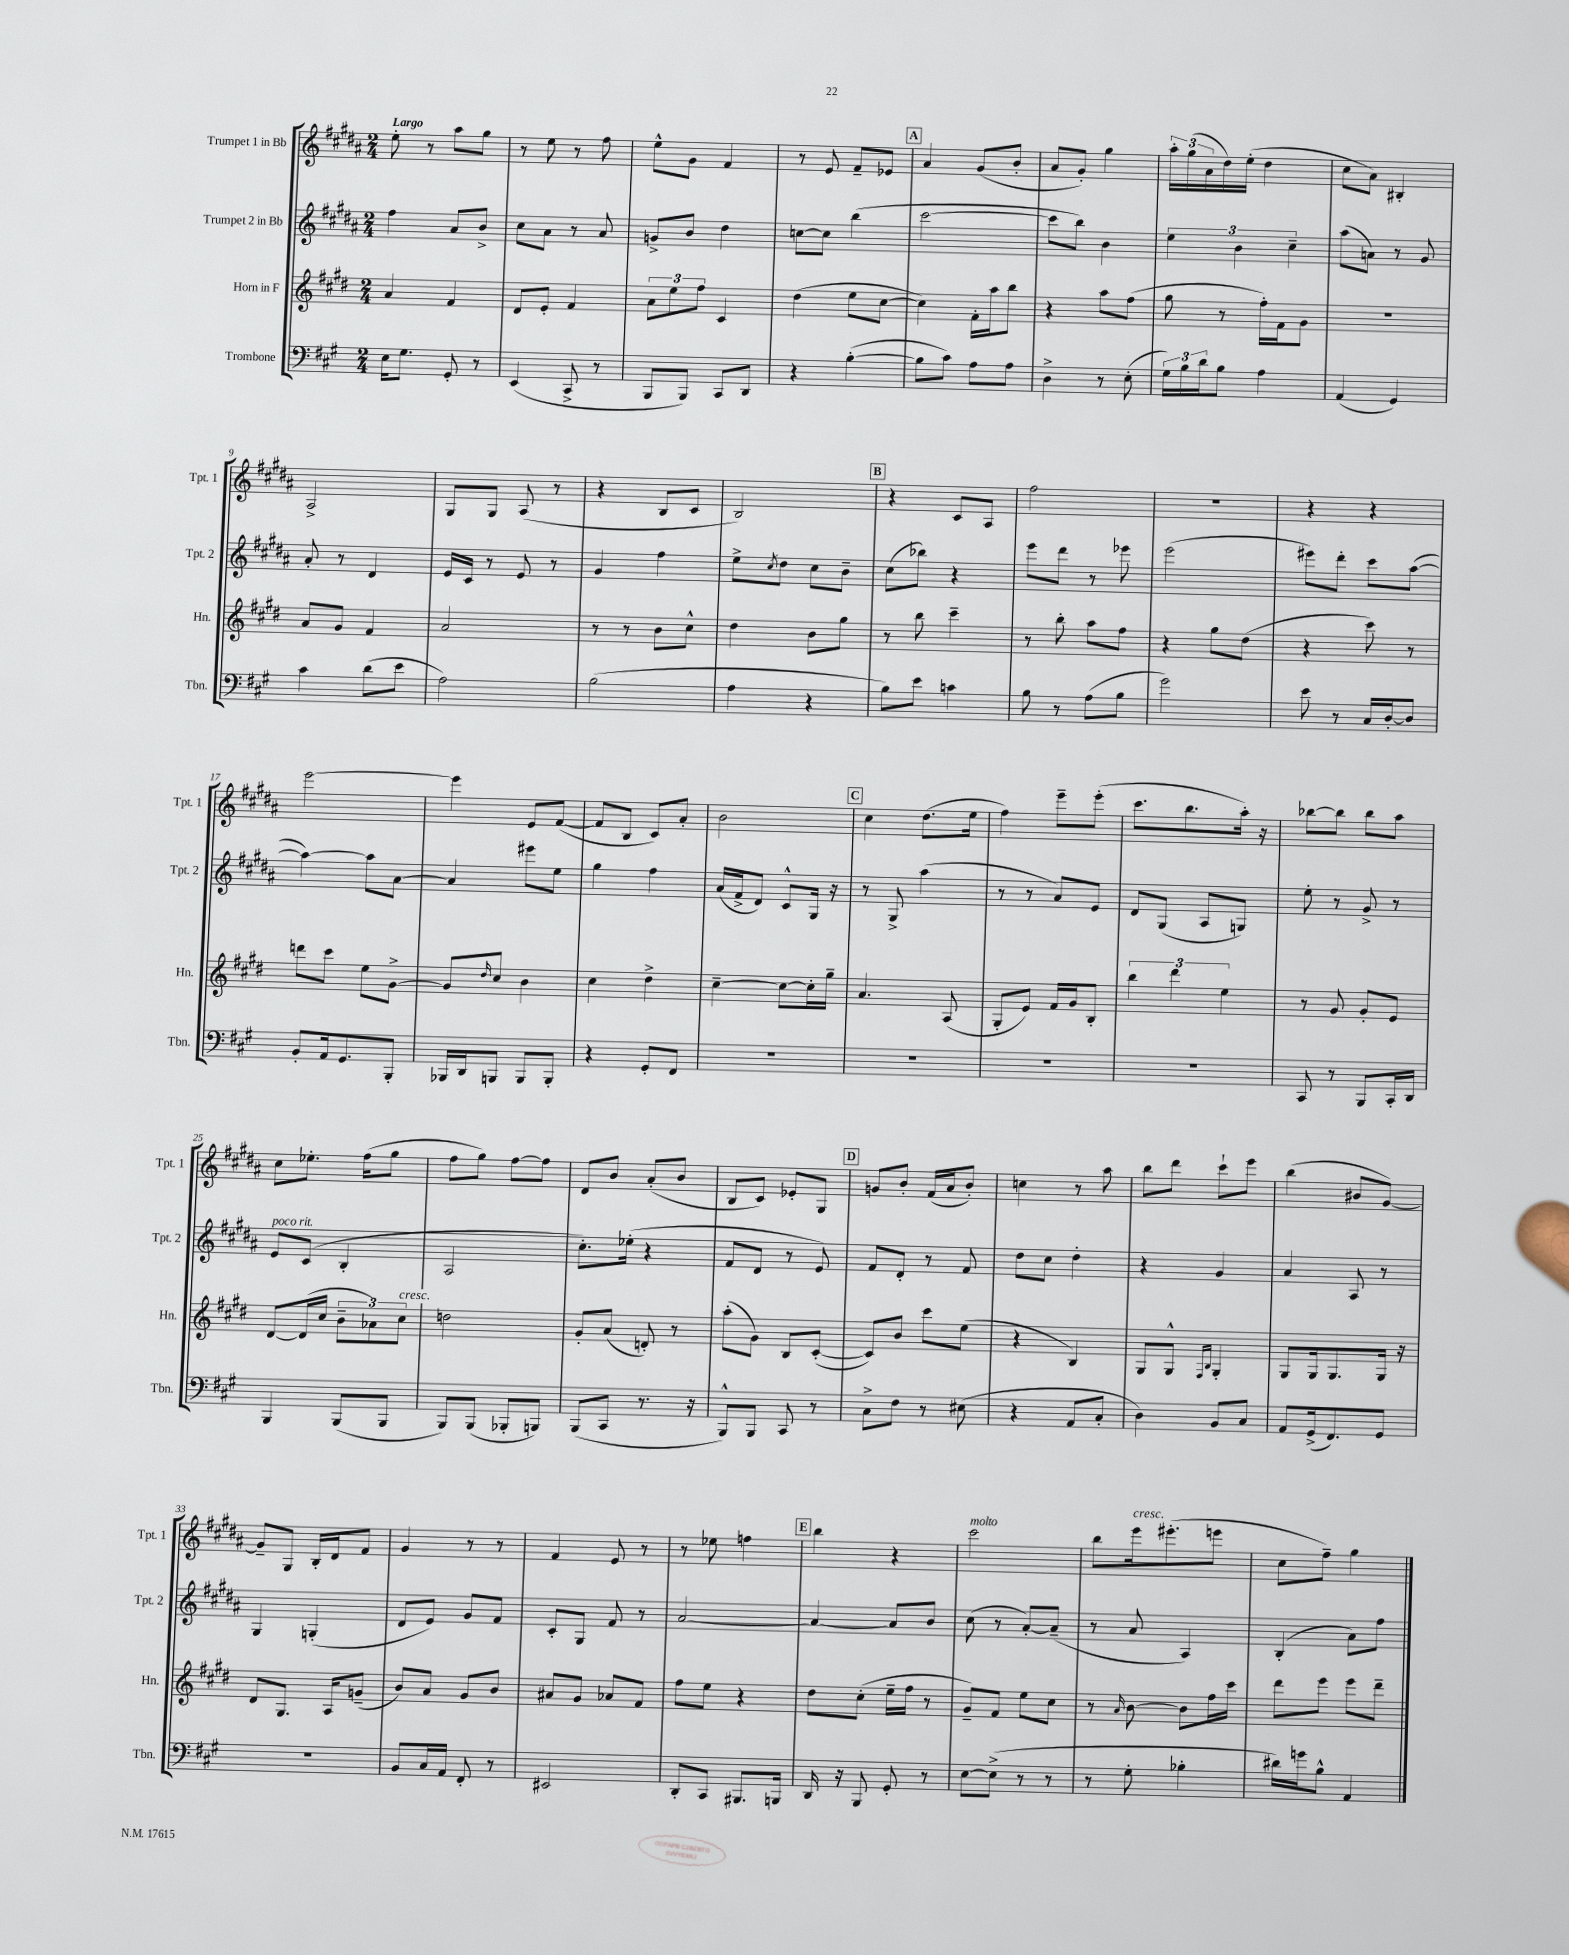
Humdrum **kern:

**kern	**kern	**kern	**kern
*part4	*part3	*part2	*part1
*staff4	*staff3	*staff2	*staff1
*I"Trombone	*I"Horn in F	*I"Trumpet 2 in Bb	*I"Trumpet 1 in Bb
*I'Tbn.	*I'Hn.	*I'Tpt. 2	*I'Tpt. 1
*clefF4	*clefG2	*clefG2	*clefG2
*k[f#c#g#]	*k[f#c#g#d#]	*k[f#c#g#d#a#]	*k[f#c#g#d#a#]
*M2/4	*M2/4	*M2/4	*M2/4
=1	=1	=1	=1
!	!	!	!LO:TX:a:B:t=Largo
16E\KL	4a/	4ff#\	8ee'\
8.G#\J	.	.	.
.	.	.	8r
8GG#'/	4f#/	8a#/L	8aa#\L
8r	.	8b^/J	8gg#\J
=2	=2	=2	=2
(4EE/	8d#/L	8cc#\L	8r
.	8e'/J	8a#\J	8ee\
8CC#^/	4f#/	8r	8r
8r	.	8a#/	8ff#\
=3	=3	=3	=3
8BBB/L	12a\L	8gn^/L	8ee^^\L
.	12ee\	.	.
8BBB/J)	.	8b/J	8g#\J
.	12ff#\J	.	.
8CC#/L	4c#/	4dd#\	4f#/
8DD/J	.	.	.
=4	=4	=4	=4
4r	(4dd#\	[8ccn\L	8r
.	.	8cc\J]	8e/
([4B'\	8ee\L	(4bb\	8f#~/L
.	[8cc#\J	.	8e-X/J
!!LO:REH:place=s1:t=A
=5	=5	=5	=5
8B\L]	4cc#\])	[2ccc#\	4a#/
8c#\J)	.	.	.
8A\L	16f#'\LL	.	(8g#/L
.	16aa\J	.	.
8A\J	8bb\J	.	8b'/J
=6	=6	=6	=6
4D^\	4r	8ccc#\L]	8a#/L
.	.	8bb\J)	8g#'/J)
8r	8aa\L	4b\	4gg#\
(8E'\	(8ff#\J	.	.
=7	=7	=7	=7
24G#\LL)	8gg#\	6ee\	24aa#'\LL
24B\	.	.	(24gg#\
24d\J	.	.	24a#\
8B\J	8r	.	16dd#\)
.	.	6b\	.
.	.	.	(16ee'\JJ
4A\	16ff#'\LL)	.	4dd#\
.	16f#\J	.	.
.	.	6cc#~\	.
.	8g#\J	.	.
=8	=8	=8	=8
(4AA/	2r	(8aa#\L	8cc#\L
.	.	8an\J)	8a#\J)
4GG#/)	.	8r	4B#X'/
.	.	8g#/	.
!!LO:LB:g=z
=9	=9	=9	=9
4c#\	8a/L	8a#'/	2A#^/
.	8g#/J	8r	.
(8d\L	4f#/	4d#/	.
8e\J	.	.	.
=10	=10	=10	=10
2A\)	2a/	16e/LL	8G#/L
.	.	16c#/JJ	.
.	.	8r	8G#/J
.	.	8e/	(8A#/
.	.	8r	8r
=11	=11	=11	=11
(2B\	8r	4g#/	4r
.	8r	.	.
.	8b\L	4ff#\	8B/L
.	8cc#^^\J	.	8c#/J
=12	=12	=12	=12
4A\	4dd#\	8ee^\L	2B/)
.	.	8qcc#/	.
.	.	8dd#\J	.
4r	8b\L	8cc#\L	.
.	8gg#\J	8b~\J	.
!!LO:REH:place=s1:t=B
=13	=13	=13	=13
8B\L)	8r	(8cc#\L	4r
8e\J	8bb\	8bb-X\J)	.
4cn\	4ccc#~\	4r	8c#/L
.	.	.	8A#/J
=14	=14	=14	=14
8B\	8r	8eee\L	2ff#\
8r	8bb'\	8ddd#\J	.
(8A\L	8aa\L	8r	.
8B\J	8ff#\J	8eee-X\	.
=15	=15	=15	=15
2g#\)	4r	(2eee\	2r
.	8gg#\L	.	.
.	(8dd#\J	.	.
=16	=16	=16	=16
8e\	4r	8eee#X\L)	4r
8r	.	8ddd#'\J	.
16C#/LL	8ccc#\)	8ccc#\L	4r
[16D'/J	.	.	.
8D/J]	8r	([8aa#\J	.
!!LO:LB:g=z
=17	=17	=17	=17
8BB'/L	8dddn\L	4aa#\_)	[2eee\
16AA/k	8ccc#\J	.	.
8.GG#/	.	.	.
.	8ee\L	8aa#\L]	.
8BBB'/J	[8g#^\J	[8a#\J	.
=18	=18	=18	=18
16BBB-X/LL	8g#/L]	4a#/]	4eee\]
16DD/J	.	.	.
.	16qqdd#/	.	.
8BBBn/J	8cc#/J	.	.
8BBB/L	4b\	8eee#X\L	8e/L
8BBB'/J	.	8ee\J	([8f#/J
=19	=19	=19	=19
4r	4cc#\	4gg#\	8f#/L]
.	.	.	8B/J
8GG#'/L	4dd#^\	4ff#\	8c#/L)
8FF#/J	.	.	8a#'/J
=20	=20	=20	=20
2r	[4cc#~\	(16a#/LL	2b\
.	.	16f#^/J	.
.	.	8d#/J)	.
.	8cc#\L_	8c#^^/L	.
.	16cc#'\L]	16G#/Jk	.
.	16gg#~\JJ	16r	.
!!LO:REH:place=s1:t=C
=21	=21	=21	=21
2r	4.a/	8r	4cc#\
.	.	8G#^/	.
.	.	(4aa#\	(8.dd#\L
.	(8A/	.	.
.	.	.	16ee\Jk
=22	=22	=22	=22
2r	8G#'/L	8r	4ff#\)
.	8e/J)	8r	.
.	16f#/LL	8a#/L)	8eee~\L
.	16g#/J	.	.
.	8B'/J	8e/J	(8eee'\J
=23	=23	=23	=23
2r	6bb\	8d#/L	8.ccc#\L
.	.	(8G#/J	.
.	6ddd#\	.	.
.	.	.	8.bb\
.	.	8A#/L	.
.	6ee\	.	.
.	.	8Gn/J)	16aa#'\Jk)
.	.	.	16r
=24	=24	=24	=24
8CC#/	8r	8ee'\	[8bb-X\L
8r	8g#/	8r	8bb-\J]
8BBB/L	8g#'/L	8g#^/	8bb-\L
16CC#'/L	8e/J	8r	8aa#\J
16DD/JJ	.	.	.
!!LO:LB:g=z
=25	=25	=25	=25
!	!	!LO:TX:a:i:t=poco rit.	!
4BBB/	[8d#/L	8e/L	8cc#\L
.	(16d#/L]	(8c#/J	8.ee-X'\J
.	16cc#/JJ	.	.
(8BBB/L	12b~\L	4B'/	.
.	.	.	(16ff#\KL
.	12a-X\)	.	.
8BBB/J	.	.	8gg#\J
!	!LO:TX:a:i:t=cresc.	!	!
.	12cc#\J	.	.
=26	=26	=26	=26
8BBB/L)	2ddn\	2A#/	8ff#\L
(8BBB/J	.	.	8gg#\J)
8BBB-X'/L	.	.	[8ff#\L
8BBBn/J)	.	.	8ff#\J]
=27	=27	=27	=27
(8BBB/L	8g#'/L	8.cc#'\L)	8d#/L
8CC#/J	(8a/J	.	8b/J
.	.	(16ee-X'\Jk	.
8.r	8dn'/)	4r	(8a#'/L
.	8r	.	8b/J
16r	.	.	.
=28	=28	=28	=28
8BBB^^/L)	(8aa'\L	8f#/L	8B/L
8BBB/J	8g#\J)	8d#/J	8c#/J)
8CC#/	8B/L	8r	8e-X'/L
8r	([8c#'/J	8e/)	8G#/J
!!LO:REH:place=s1:t=D
=29	=29	=29	=29
8C#^\L	8c#/L])	8f#/L	8gn/L
8F#\J	8b/J	8d#'/J	8b'/J
8r	8ccc#\L	8r	(16f#/LL
.	.	.	16a#/J
(8E#X\	(8ee\J	8f#/	8b'/J)
=30	=30	=30	=30
4r	4r	8dd#\L	4ccn\
.	.	8cc#\J	.
8AA/L	4B/)	4dd#'\	8r
8C#'/J	.	.	8aa#\
=31	=31	=31	=31
4D\)	8G#/L	4r	8bb\L
.	8G#^^/J	.	8ddd#\J
.	16qqF#/LL	.	.
.	16qqB/JJ	.	.
8BB/L	4G#'/	4g#/	8ccc#`\L
8C#/J	.	.	8eee\J
=32	=32	=32	=32
8AA/L	8G#/L	4a#/	(4bb\
(16GG#^/k	16G#/k	.	.
8.FF#/)	8.G#/	.	.
.	.	8A#/	8b#X/L
8GG#/J	16G#/Jk	8r	[8g#/J)
.	16r	.	.
!!LO:LB:g=z
=33	=33	=33	=33
2r	8d#/L	4G#/	8g#~/L]
.	8.G#/J	.	8G#/J
.	.	(4Gn'/	16B'/LL
.	16A/KL	.	16d#/J
.	(8gn~/J	.	8f#/J
=34	=34	=34	=34
8BB/L	8b/L)	8d#/L	4g#/
16C#/L	8a/J	8e/J)	.
16AA/JJ	.	.	.
8FF#'/	8g#/L	8g#/L	8r
8r	8b/J	8f#/J	8r
=35	=35	=35	=35
2EE#X/	8a#X/L	8c#'/L	4f#/
.	8g#/J	8G#/J	.
.	8a-X/L	8f#/	8e/
.	8f#/J	8r	8r
=36	=36	=36	=36
8DD'/L	8ff#\L	[2a#/	8r
8CC#/J	8ee\J	.	8ee-X\
8.BBB#X/L	4r	.	4ffn\
16BBBn/Jk	.	.	.
!!LO:REH:place=s1:t=E
=37	=37	=37	=37
16DD/	8dd#\L	4a#/_	4bb\
16r	.	.	.
8BBB/	(8cc#'\J	.	.
8GG#'/	16ee~\LL	8a#/L]	4r
.	16ff#\JJ	.	.
8r	8r	8b/J	.
=38	=38	=38	=38
!	!	!	!LO:TX:a:i:t=molto
[8E\L	8g#~/L)	(8cc#\	2ccc#\
(8E^\J]	8f#/J	8r	.
8r	8ee\L	[8a#'/L)	.
8r	8cc#\J	(8a#~/J]	.
=39	=39	=39	=39
8r	8r	8r	8bb\L
.	16qqa/	.	.
!	!	!	!LO:TX:a:i:t=cresc.
8G#'\	[8b\	8a#/	16eee\k
.	.	.	(8.eee#X'\
4B-X'\	8b\L]	4A#/)	.
.	16ff#\L	.	8eeen\J
.	16ccc#\JJ	.	.
=40	=40	=40	=40
16d#X\LL)	8ddd#\L	(4B'/	8cc#\L
16gn\J	.	.	.
8B^^\J	8eee\J	.	8ff#~\J)
4AA/	8eee\L	8a#\L)	4gg#\
.	8ddd#~\J	8ff#\J	.
==	==	==	==
*-	*-	*-	*-
